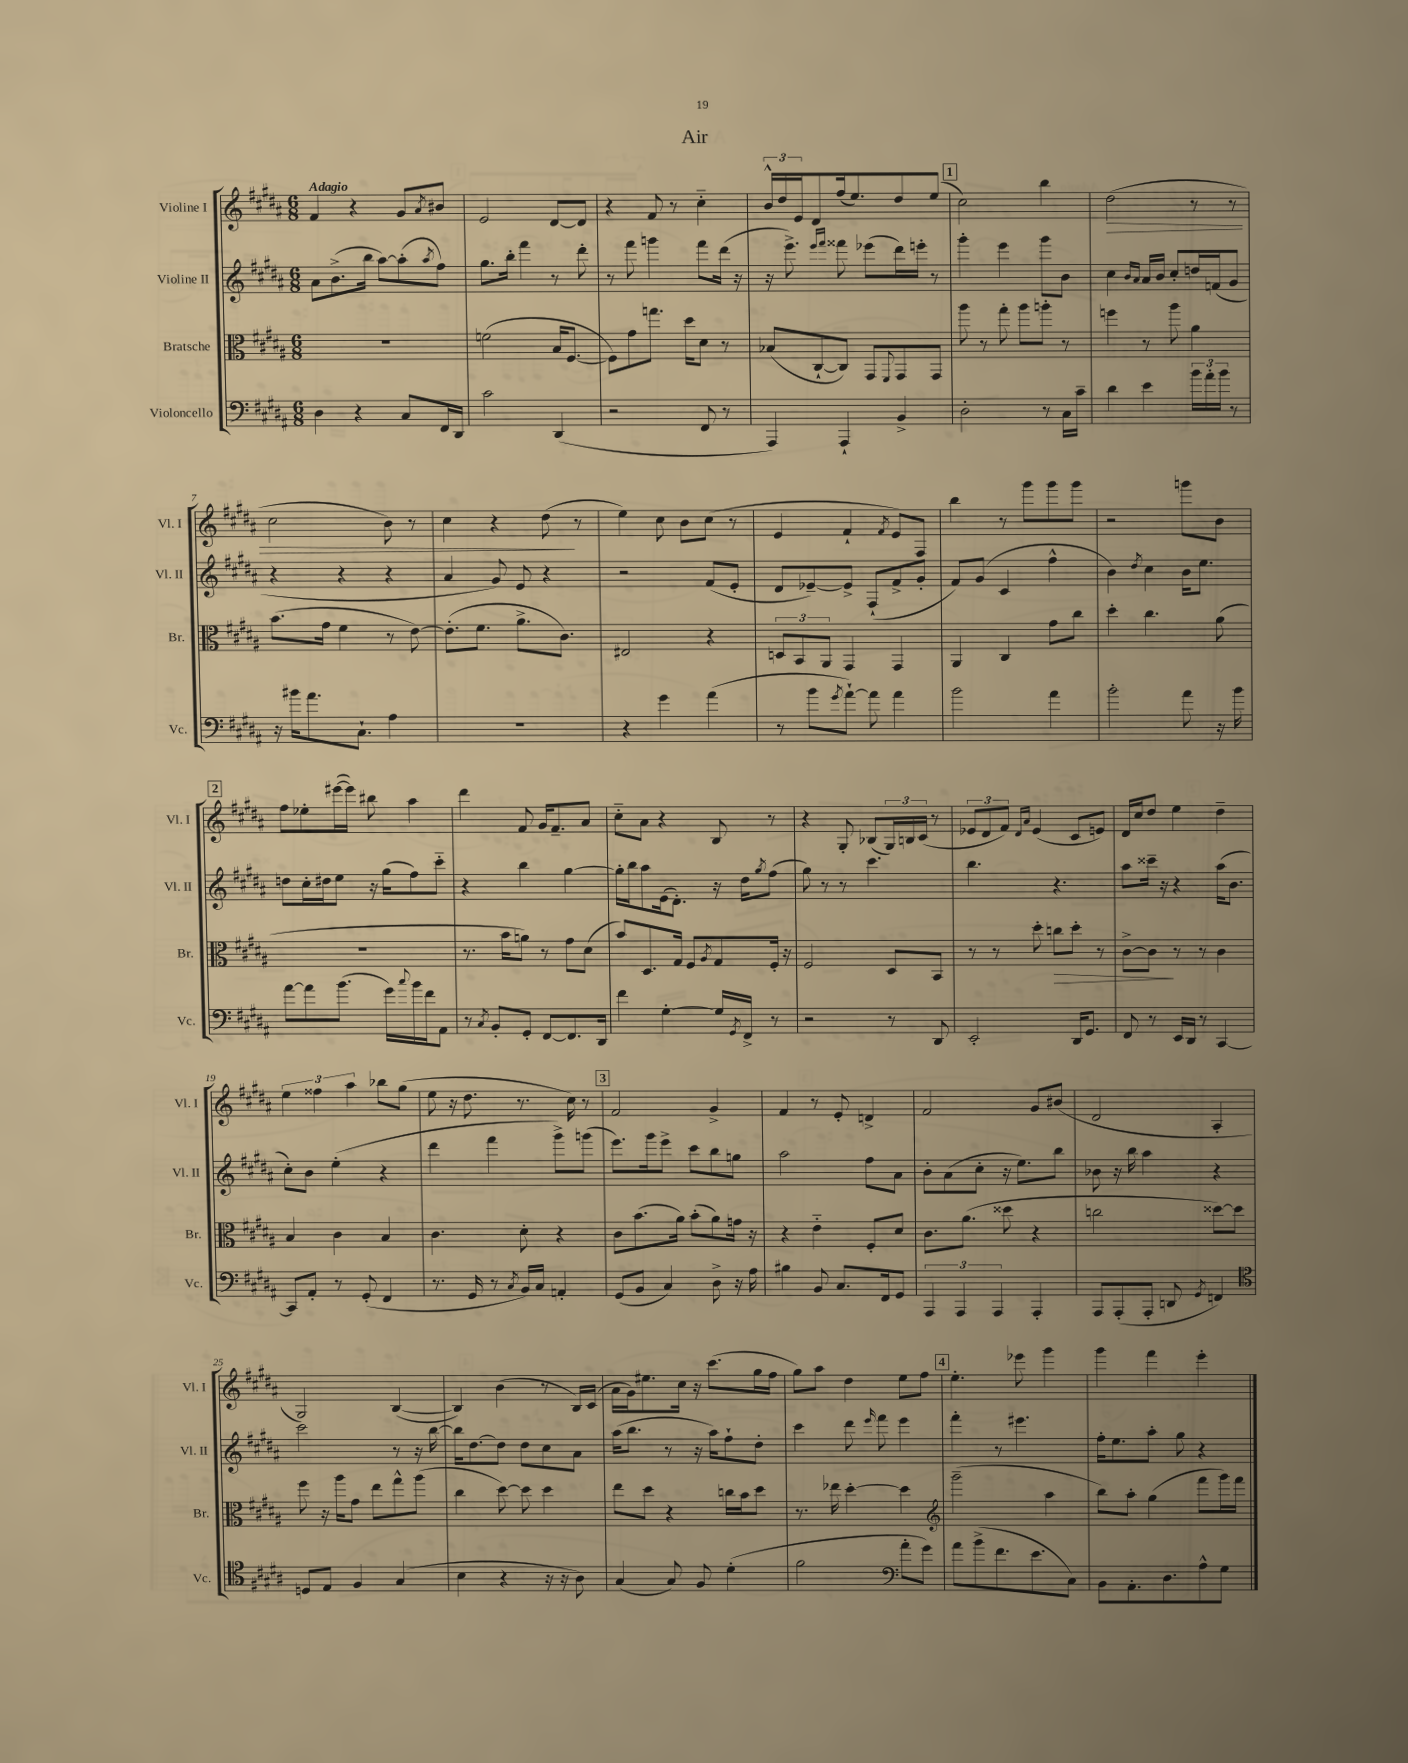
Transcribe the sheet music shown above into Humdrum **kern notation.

**kern	**kern	**kern	**kern
*staff4	*staff3	*staff2	*staff1
*clefF4	*clefC3	*clefG2	*clefG2
*k[f#c#g#d#a#]	*k[f#c#g#d#a#]	*k[f#c#g#d#a#]	*k[f#c#g#d#a#]
*M6/8	*M6/8	*M6/8	*M6/8
4D#\	2.r	8a#\L	4f#/
.	.	(8.b^\	.
4r	.	.	4r
.	.	16bb\Jk	.
.	.	[8aa#\L)	.
8C#/L	.	(8aa#'\]	8g#/L
.	.	8qaa#/	8qa#/
16FF#/L	.	8ff#\J)	8b#/J
16DD#/JJ	.	.	.
=	=	=	=
2c#\	(2f\	8.gg#\L	2e/
.	.	16bb'\Jk	.
.	.	4fff#\	.
(4DD#/	16B/LK	8r	[8d#/L
.	[8.F#/J	.	.
.	.	8ddd#'\	8d#/]J
=	=	=	=
2r	8F#\]L)	8r	4r
.	8g#\	8fff#\	.
.	8.gg\J	4ggg\	8f#/
.	.	.	8r
.	16dd#\LK	.	.
8FF#/	8d#\J	8fff#\L	4cc#'~\
8r	8r	(16ddd#\Jk	.
.	.	16r	.
=	=	=	=
4AAA#/)	(8B-/L	16r	24b^^/LL
.	.	.	24dd#/
.	.	8.eee^\)	.
.	.	.	24e/J
.	[8C#`/	.	8d#/
.	.	16qqeee/LL	.
.	.	16qqfff#/JJ	.
4AAA#`/	8C#/]J)	8fff##\	(16ff#/k
.	.	.	8.ee/)
.	8GG#/L	(8eee-\L	.
.	8qqFF#/	.	.
4BB^/	8GG#/	16ddd#\L)	8dd#/
.	.	16eee'\JJ	.
.	8GG#/J	8r	(8ee/J
=	=	=	=
2D#'\	8aa#\	4ggg#'\	2cc#\)
.	8r	.	.
.	8gg#'\	4eee\	.
.	8aa#\L	.	.
8r	8aa'\J	8ggg#\L	4bb\
16C#\LL	8r	8b\J	.
16c#~\JJ	.	.	.
=	=	=	=
4d#\	4ff\	4cc#\	(2dd#\
.	.	16qqb/LL	.
.	.	16qqa#/JJ	.
4e\	8r	16a#/LL	.
.	.	16b/JJ	.
.	8aa#\	8cc#'/L	.
24b\LL	4a#\	16dd/L	8r
24a#'\	.	.	.
.	.	(16f/J	.
24b\JJ	.	.	.
8r	.	8g#/J	8r
=	=	=	=
16r	(8.b\L	4r	2cc#\
16b#\LK	.	.	.
8.a#\	.	.	.
.	16g#\Jk	.	.
.	4f#\	4r	.
8.C#`\J	.	.	.
4A#\	8r	4r	8b\)
.	[8e\)	.	8r
=	=	=	=
2.r	(8.e'\]L	4a#/	4cc#\
.	8.f#\J	.	.
.	.	8g#/)	4r
.	8.a#^\L	8e/	.
.	.	4r	(8dd#\
.	8.c#\J)	.	.
.	.	.	8r
=	=	=	=
4r	2E#/	2r	4ee\)
4g#\	.	.	8cc#\
.	.	.	8b\L
(4a#\	4r	(8f#/L	(8cc#\J
.	.	8e'/J	8r
=	=	=	=
8r	12D/L	8d#/L	4e/
.	12BB/	.	.
8b\L	.	[8e-~/)	.
.	12AA#/J	.	.
8qg#/	.	.	.
[8a#`\J)	4GG#/	8e-^/]J	4f#`/
8a#\]	.	(8F#`/L	.
.	.	.	8qf#/
4a#\	4GG#/	8f#^/	8e/L)
.	.	8g#'/J	8F#/J
=	=	=	=
2b\	4AA#/	8f#/L)	4bb\
.	.	(8g#/J	.
.	4C#/	4c#/	8r
.	.	.	8ggg#\L
4a#\	8g#\L	4ff#^^\	8ggg#\
.	8cc#\J	.	8ggg#\J
=	=	=	=
2b'\	4dd#'\	4b\)	2r
.	.	8qdd#/	.
.	4.cc#\	4cc#\	.
8a#\	.	16b\LK	8ggg\L
.	.	8.ee\J	.
16r	(8a#\	.	8b\J
16b\	.	.	.
=	=	=	=
[8a#\L	2.r	8dd\L	8ff#\L
8a#\]	.	16cc#'\L	8ee-'\
.	.	16dd#\J	.
(8.b\J	.	8ee\J	([16eee#\L
.	.	.	16eee#\]JJ)
.	.	16r	8bb#\
16g#\LL)	.	(16gg#\LK	.
8qqcc#/	.	.	.
16b\	.	8ff#\)	4aa#\
16f#\J	.	.	.
8AA#\J	.	8ccc#'~\J	.
=	=	=	=
8r	8.r	4r	4ddd#\
8qC#/	.	.	.
8BB'/L	.	.	.
.	16b\LK	.	.
8GG#'/J	8a\J)	4bb\	8f#/
[8FF#/L	8r	.	16g#/LK
.	.	.	8.f#~/
8.FF#/]	8g#\L	[4gg#\	.
.	(8d#\J	.	8a#/J
16DD#/Jk	.	.	.
=	=	=	=
4f#\	8b/L)	16gg#'\]LL	8cc#'~\L
.	.	16bb\J	.
.	8.D#/	8aa#\	8a#\J
[4G#'\	.	(16e\k	4r
.	16G#/Jk	8.d#'\J)	.
.	8F#/L	.	.
.	8qA#/	.	.
16G#/]LL	8G#/	16r	8B/
8qGG#/	.	.	.
16FF#^/JJ	.	16dd#\LK	.
.	.	8qgg#/	.
8r	16F#'/Jk	(8ff#\J	8r
.	16r	.	.
=	=	=	=
2r	2F#/	8gg#\)	4r
.	.	8r	.
.	.	8r	8G#'/
.	.	4.ccc#\	(8B-/L
8r	8D#/L	.	24G#/L)
.	.	.	24B/
.	.	.	(24c#/JJ
8DD#/	8BB/J	.	8r
=	=	=	=
2EE'/	8r	4.bb\	12e-/L
.	.	.	12d#/
.	8r	.	.
.	.	.	12f#/J)
.	.	.	16qqd#/LL
.	.	.	16qqa#/JJ
.	8dd#'\	.	(4e-/
.	8cc\L	4.r	.
16DD#/LK	8dd#'\J	.	8c#/L
8.GG#/J	.	.	.
.	8r	.	8e/J)
=	=	=	=
8FF#/	[8c#^\L	8aa#\L	16d#/LL
.	.	.	16cc#/J
8r	8c#\]J	16ccc##~\Jk	8dd#/J
.	.	16r	.
16EE/LL	8r	4r	4ee\
16DD#/JJ	.	.	.
8r	8r	.	.
[4CC#/	4c#\	(16aa#\LK	4dd#~\
.	.	8.b\J	.
=	=	=	=
8CC#/]L	4B/	8cc#'\L)	6ee\
8AA#'/J	.	8b\J	.
.	.	.	6ff##\
8r	4c#\	(4ee'\	.
.	.	.	6aa#\
(8GG#'/	.	.	.
4FF#/	4B/	4r	8bb-\L
.	.	.	(8gg#\J
=	=	=	=
8.r	4.c#\	4ddd#\	8ee\
.	.	.	16r
16GG#/	.	.	8.dd#\
8r	.	4fff#\	.
8qC#/	.	.	.
16BB/LL)	8d#'\	.	8.r
16C#/JJ	.	.	.
4AA'/	4r	8ggg#^\L)	.
.	.	.	16cc#\)
.	.	(8ggg\J	8r
=	=	=	=
(8GG#/L	8c#\L	8.eee\L)	2f#/
8BB/J	(8.b\	.	.
.	.	16ggg#\k	.
4C#/)	.	8eee^\J	.
.	16a#\Jk)	.	.
.	(8b'\L	8ccc#\L	.
8D#^\	8a#\)	8bb\	4g#^/
16r	16g\Jk	8gg\J	.
16A#\	16r	.	.
=	=	=	=
4B#\	4r	2aa#\	4f#/
8BB/	4e'~\	.	8r
8.C#/L	.	.	8e'/
.	8F#'/L	8ff#\L	4d^/
16FF#/k	.	.	.
8GG#/J	8d#/J	8a#\J	.
=	=	=	=
6AAA#/	8.c#\L	8b'\L	2f#/
.	.	(8a#\	.
6AAA#/	.	.	.
.	(8.a#\J	.	.
.	.	8cc#'\J	.
6AAA#/	.	.	.
.	8dd##\	16r	.
.	.	8.ee\L)	.
4AAA#'/	4r	.	8g#/L
.	.	8bb\J	(8b#/J
=	=	=	=
8AAA#/L	2cc\	8b-\	2d#/
(8AAA#'/	.	16r	.
.	.	16bb\	.
8AAA#'/J	.	4aa#\	.
8DD/	.	.	.
8qGG#/	.	.	.
4FF/)	[8dd##\L)	4r	4A#'/
.	8dd##\]J	.	.
=	=	=	=
*clefC4	*	*	*
8D/L	8ff#\	2ccc#\	2G#/)
8E/J	16r	.	.
.	16aa#\LK	.	.
4F#/	8g#\J	.	.
.	8ee\L	.	.
(4G#/	8gg#^^\	8r	([4B/
.	(8aa#\J	16r	.
.	.	[16bb\	.
=	=	=	=
4B\	4cc#\	16bb\]LK	4B/])
.	.	[8.dd#\	.
4r	[8dd#\)	8dd#\]J	(4b\
.	8dd#\]	8dd#\L	.
16r	4dd#\	8cc#\	8r
16r	.	.	.
8A#\)	.	8a#\J	16B/LL)
.	.	.	(16c#/JJ
=	=	=	=
(4G#/	8ee\L	(16aa#\LK	16a#\LL
.	.	8.bb\J	16g#\J)
.	8dd#\J	.	8.ee#\
8G#/)	4r	8r	.
.	.	.	16cc#\Jk
8F#/	.	16r	16r
.	.	16aa#\LK)	(8.ccc#\L
(4d#'\	16cc\LL	8ff#`\	.
.	16b\J	.	.
.	8dd#\J	8dd#'\J	16gg#\L
.	.	.	16ff#\JJ
=	=	=	=
2f#\	8.r	4ccc#\	8gg#\L)
.	.	.	8aa#\J
.	16ee-\	.	.
.	[4dd#'\	8ddd#\	4dd#\
.	.	16qqeee/	.
.	.	8fff#\	.
*clefF4	*	*	*
8a#'\L	4dd#\]	4eee\	8ee\L
8g#\J)	.	.	8ff#\J
=	=	=	=
*	*clefG2	*	*
8a#\L	(2ggg#~\	4fff#'\	4.ee'\
(8b^\	.	.	.
8.f#\	.	8r	.
.	.	4.eee#\	8eee-\
8.e\	.	.	.
.	4aa#\	.	4ggg#\
8C#\J)	.	.	.
=	=	=	=
8BB\L	8bb\L)	16ff#'\LK	4ggg#\
.	.	8.ee\	.
8.AA#'\	8aa#'\J	.	.
.	(4gg#\	8aa#'\J	4fff#\
8.D#\	.	.	.
.	.	8gg#\	.
8A#^^\	8fff#\L	4r	4eee'\
8G#\J	16ggg#\L)	.	.
.	16fff#\JJ	.	.
==	==	==	==
*-	*-	*-	*-
